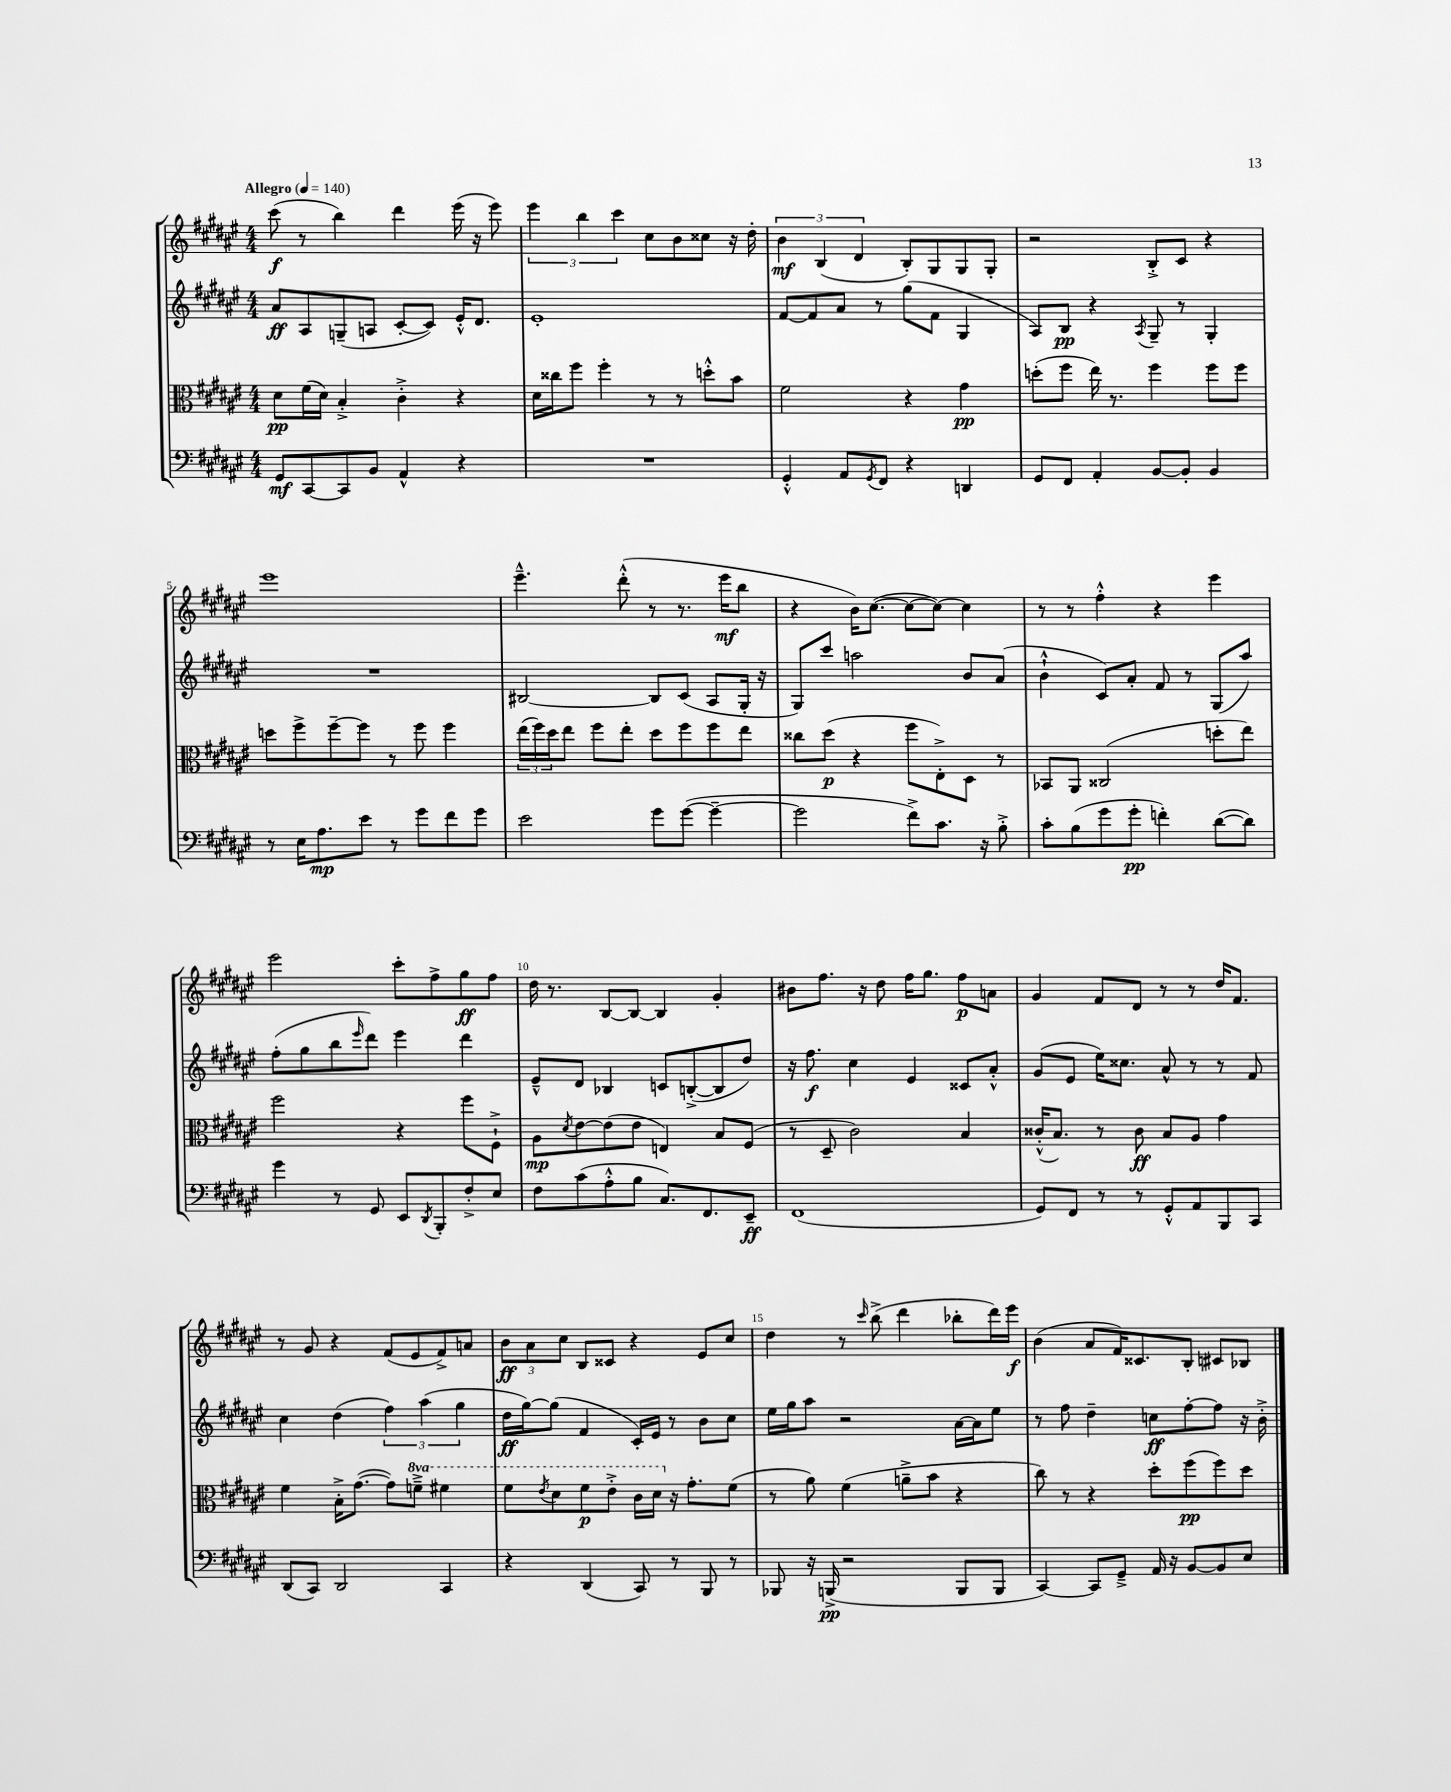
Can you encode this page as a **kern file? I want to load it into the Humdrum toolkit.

**kern	**dynam	**kern	**dynam	**kern	**dynam	**kern	**dynam
*part4	*part4	*part3	*part3	*part2	*part2	*part1	*part1
*staff4	*staff4	*staff3	*staff3	*staff2	*staff2	*staff1	*staff1
*clefF4	*	*clefC3	*	*clefG2	*	*clefG2	*
*k[f#c#g#d#a#e#]	*	*k[f#c#g#d#a#e#]	*	*k[f#c#g#d#a#e#]	*	*k[f#c#g#d#a#e#]	*
*M4/4	*	*M4/4	*	*M4/4	*	*M4/4	*
*MM140	*	*MM140	*	*MM140	*	*MM140	*
=1	=1	=1	=1	=1	=1	=1	=1
!	!	!	!	!	!	!LO:TX:a:B:t=Allegro	!
8GG#/L	mf	8d#\L	pp	8a#/L	ff	(8ccc#\	f
[8CC#/	.	(16f#\L	.	8A#/	.	8r	.
.	.	16d#\JJ)	.	.	.	.	.
8CC#/]	.	4B'^/	.	(8Gn~/	.	4bb\)	.
8BB/J	.	.	.	8An/J	.	.	.
4AA#^^/	.	4c#'^\	.	[8c#'/L	.	4ddd#\	.
.	.	.	.	8c#/J])	.	.	.
4r	.	4r	.	16e#'^^/KL	.	(16eee#\	.
.	.	.	.	8.d#/J	.	16r	.
.	.	.	.	.	.	8eee#\)	.
=2	=2	=2	=2	=2	=2	=2	=2
1r	.	16d#\LL	.	1e#'	.	6eee#\	.
.	.	16cc##X\J	.	.	.	.	.
.	.	8ff#\J	.	.	.	.	.
.	.	.	.	.	.	6bb\	.
.	.	4ff#'\	.	.	.	.	.
.	.	.	.	.	.	6ccc#\	.
.	.	8r	.	.	.	8cc#\L	.
.	.	8r	.	.	.	8b\	.
.	.	8ddn'^^\L	.	.	.	8cc##X\J	.
.	.	8b\J	.	.	.	16r	.
.	.	.	.	.	.	16dd#'\	.
=3	=3	=3	=3	=3	=3	=3	=3
4GG#'^^/	.	2f#\	.	[8f#/L	.	6b\	mf
.	.	.	.	8f#/]	.	.	.
.	.	.	.	.	.	(6B/	.
8AA#/L	.	.	.	8a#/J	.	.	.
.	.	.	.	.	.	6d#/	.
8qGG#/	.	.	.	.	.	.	.
8FF#/J	.	.	.	8r	.	.	.
4r	.	4r	.	(8gg#\L	.	8B'/L)	.
.	.	.	.	8f#\J	.	8G#/	.
4DDn/	.	4g#\	pp	4G#/	.	8G#/	.
.	.	.	.	.	.	8G#'/J	.
=4	=4	=4	=4	=4	=4	=4	=4
8GG#/L	.	(8ddn'\L	.	8A#/L)	.	2r	.
8FF#/J	.	8ff#\J	.	8B/J	pp	.	.
4AA#'/	.	16ee#\)	.	4r	.	.	.
.	.	8.r	.	.	.	.	.
.	.	.	.	8qA#/	.	.	.
[8BB/L	.	4ff#\	.	8G#~/	.	8B'^/L	.
8BB'/J]	.	.	.	8r	.	8c#/J	.
4BB/	.	8ff#\L	.	4G#'/	.	4r	.
.	.	8ff#\J	.	.	.	.	.
!!LO:LB:g=z
=5	=5	=5	=5	=5	=5	=5	=5
8r	.	8ddn\L	.	1r	.	1eee#	.
16E#\KL	.	8ff#^\	.	.	.	.	.
8.A#\	mp	.	.	.	.	.	.
.	.	[8ff#~\	.	.	.	.	.
8e#\J	.	8ff#\J]	.	.	.	.	.
8r	.	8r	.	.	.	.	.
8g#\L	.	8ff#\	.	.	.	.	.
8f#\	.	4ff#\	.	.	.	.	.
8g#\J	.	.	.	.	.	.	.
=6	=6	=6	=6	=6	=6	=6	=6
2e#\	.	(24ee#\LL	.	[2B#X/	.	4.eee#~^^\	.
.	.	24ff#\)	.	.	.	.	.
.	.	24dd#\J	.	.	.	.	.
.	.	8ee#\J	.	.	.	.	.
.	.	8ff#\L	.	.	.	.	.
.	.	8ee#'\J	.	.	.	(8ddd#'^^\	.
8g#\L	.	8dd#\L	.	8B#/L]	.	8r	.
([8g#\J	.	8ff#\	.	(8c#/J	.	8.r	.
4g#~\_	.	8ff#\	.	8A#/L	.	.	.
.	.	.	.	.	.	16eee#\KL	mf
.	.	8ee#\J	.	16G#'/Jk	.	8bb\J	.
.	.	.	.	16r	.	.	.
=7	=7	=7	=7	=7	=7	=7	=7
2g#\]	.	8cc##X\L	.	8G#/L)	.	4r	.
.	.	(8dd#\J	p	8ccc#/J	.	.	.
.	.	4r	.	2aan\	.	16b\KL)	.
.	.	.	.	.	.	([8.cc#\J	.
8f#^\L)	.	8ff#\L	.	.	.	8cc#\L_	.
8.c#\J	.	8E#'^\)	.	.	.	8cc#\J_)	.
.	.	8D#\J	.	8b/L	.	4cc#\]	.
16r	.	.	.	.	.	.	.
8B'^\	.	8r	.	(8a#/J	.	.	.
=8	=8	=8	=8	=8	=8	=8	=8
8c#'\L	.	8BB-X/L	.	4b`^^\	.	8r	.
(8B\	.	8AA#/J	.	.	.	8r	.
8g#\	.	(2C##X/	.	8c#/L)	.	4ff#'^^\	.
8g#'\J	pp	.	.	8a#'/J	.	.	.
4fn'\)	.	.	.	8f#/	.	4r	.
.	.	.	.	8r	.	.	.
([8d#\L	.	8ddn'\L	.	(8G#/L	.	4eee#\	.
8d#\J])	.	8ee#\J)	.	8aa#/J)	.	.	.
!!LO:LB:g=z
=9	=9	=9	=9	=9	=9	=9	=9
4g#\	.	2ff#\	.	(8ff#'\L	.	2eee#\	.
.	.	.	.	8gg#\	.	.	.
8r	.	.	.	8bb\	.	.	.
.	.	.	.	16qqeee#/	.	.	.
8GG#/	.	.	.	8ddd#\J)	.	.	.
8EE#/L	.	4r	.	4eee#\	.	8ccc#'\L	.
8qDD#/	.	.	.	.	.	.	.
8BBB'/	.	.	.	.	.	8ff#^\	.
8F#'^/	.	8ff#\L	.	4ddd#\	.	8gg#\	ff
8E#/J	.	8F#`^\J	.	.	.	8ff#\J	.
=10	=10	=10	=10	=10	=10	=10	=10
8F#\L	.	8A#\L	mp	8e#~^^/L	.	16dd#\	.
.	.	.	.	.	.	8.r	.
.	.	8qd#/	.	.	.	.	.
(8c#\	.	[8e#\	.	8d#/J	.	.	.
8A#'^^\	.	(8e#\]	.	4B-X/	.	[8B/L	.
8B\J	.	8e#\J	.	.	.	8B/J_	.
8.C#/L)	.	4En/)	.	8cn/L	.	4B/]	.
.	.	.	.	([8Bn'^/	.	.	.
8.FF#/	.	.	.	.	.	.	.
.	.	8B/L	.	8B/]	.	4g#'/	.
8EE#~/J	ff	(8F#/J	.	8dd#/J)	.	.	.
=11	=11	=11	=11	=11	=11	=11	=11
(1FF#	.	8r	.	16r	.	8b#X\L	.
.	.	.	.	8.ff#\	f	.	.
.	.	8D#~/	.	.	.	8.ff#\J	.
.	.	2c#\)	.	4cc#\	.	.	.
.	.	.	.	.	.	16r	.
.	.	.	.	.	.	8dd#\	.
.	.	.	.	4e#/	.	16ff#\KL	.
.	.	.	.	.	.	8.gg#\J	.
.	.	4B/	.	8c##X/L	.	8ff#\L	p
.	.	.	.	8a#'^^/J	.	8an\J	.
=12	=12	=12	=12	=12	=12	=12	=12
8GG#/L)	.	(16c##X'^^/KL	.	(8g#/L	.	4g#/	.
.	.	8.B/J)	.	.	.	.	.
8FF#/J	.	.	.	8e#/J	.	.	.
8r	.	8r	.	16ee#\KL)	.	8f#/L	.
.	.	.	.	8.cc##X\J	.	.	.
8r	.	8c##\	ff	.	.	8d#/J	.
8GG#'^^/L	.	8B/L	.	8a#^^/	.	8r	.
8AA#/	.	8A#/J	.	8r	.	8r	.
8BBB/	.	4g#\	.	8r	.	16dd#/KL	.
.	.	.	.	.	.	8.f#/J	.
8CC#/J	.	.	.	8f#/	.	.	.
!!LO:LB:g=z
=13	=13	=13	=13	=13	=13	=13	=13
(8DD#/L	.	4f#\	.	4cc#\	.	8r	.
8CC#/J)	.	.	.	.	.	8g#/	.
2DD#/	.	16B'^\KL	.	(4dd#\	.	4r	.
.	.	([8.g#\J	.	.	.	.	.
.	.	8g#\L])	.	6ff#\)	.	(8f#/L	.
*	*	*8va	*	*	*	*	*
.	.	8ffn~^\J	.	.	.	8e#/	.
.	.	.	.	(6aa#\	.	.	.
4CC#/	.	4ff#X\	.	.	.	8f#^/)	.
.	.	.	.	6gg#\	.	.	.
.	.	.	.	.	.	8an/J	.
=14	=14	=14	=14	=14	=14	=14	=14
4r	.	8ff#\L	.	16dd#\LL	ff	12b\L	ff
.	.	.	.	[16gg#\J)	.	.	.
.	.	.	.	.	.	12a#\	.
.	.	8qee#/	.	.	.	.	.
.	.	8dd#\	.	(8gg#\J]	.	.	.
.	.	.	.	.	.	12cc#\J	.
(4DD#/	.	8ff#\	p	4f#/	.	8B/L	.
.	.	8ee#'^\J	.	.	.	8c##X/J	.
8CC#/)	.	16cc#\LL	.	16c#'/LL)	.	4r	.
.	.	16dd#\JJ	.	16e#/JJ	.	.	.
*	*	*X8va	*	*	*	*	*
8r	.	16r	.	8r	.	.	.
.	.	8.g#'\L	.	.	.	.	.
8BBB/	.	.	.	8b\L	.	8e#/L	.
8r	.	(8f#\J	.	8cc#\J	.	8cc#/J	.
=15	=15	=15	=15	=15	=15	=15	=15
8BBB-X/	.	8r	.	16ee#\LL	.	4dd#\	.
.	.	.	.	16gg#\J	.	.	.
16r	.	8a#\)	.	8aa#\J	.	.	.
(16BBBn^/	pp	.	.	.	.	.	.
2r	.	(4f#\	.	2r	.	8r	.
.	.	.	.	.	.	16qqccc#/	.
.	.	.	.	.	.	(8bb^\	.
.	.	8an~^\L	.	.	.	4ddd#\	.
.	.	8b\J	.	.	.	.	.
8BBB/L	.	4r	.	[16a#\LL	.	8bb-X'\L	.
.	.	.	.	16a#\J]	.	.	.
8BBB/J	.	.	.	8ee#\J	.	16ddd#\L)	.
.	.	.	.	.	.	16eee#\JJ	f
=16	=16	=16	=16	=16	=16	=16	=16
[4CC#/)	.	8cc#\)	.	8r	.	(4b\	.
.	.	8r	.	8ff#\	.	.	.
8CC#/L]	.	4r	.	4dd#~\	.	8a#/L	.
8GG#~^/J	.	.	.	.	.	16f#/K)	.
.	.	.	.	.	.	8.c##X/	.
16AA#/	.	8dd#'\L	.	8ccn\L	ff	.	.
16r	.	.	.	.	.	.	.
[8BB/L	.	(8ff#\	pp	[8ff#'\	.	8B'/J	.
8BB/]	.	8ff#\)	.	8ff#\J]	.	8c#X/L	.
8E#/J	.	8dd#\J	.	16r	.	8B-X/J	.
.	.	.	.	16b'^\	.	.	.
==	==	==	==	==	==	==	==
*-	*-	*-	*-	*-	*-	*-	*-
